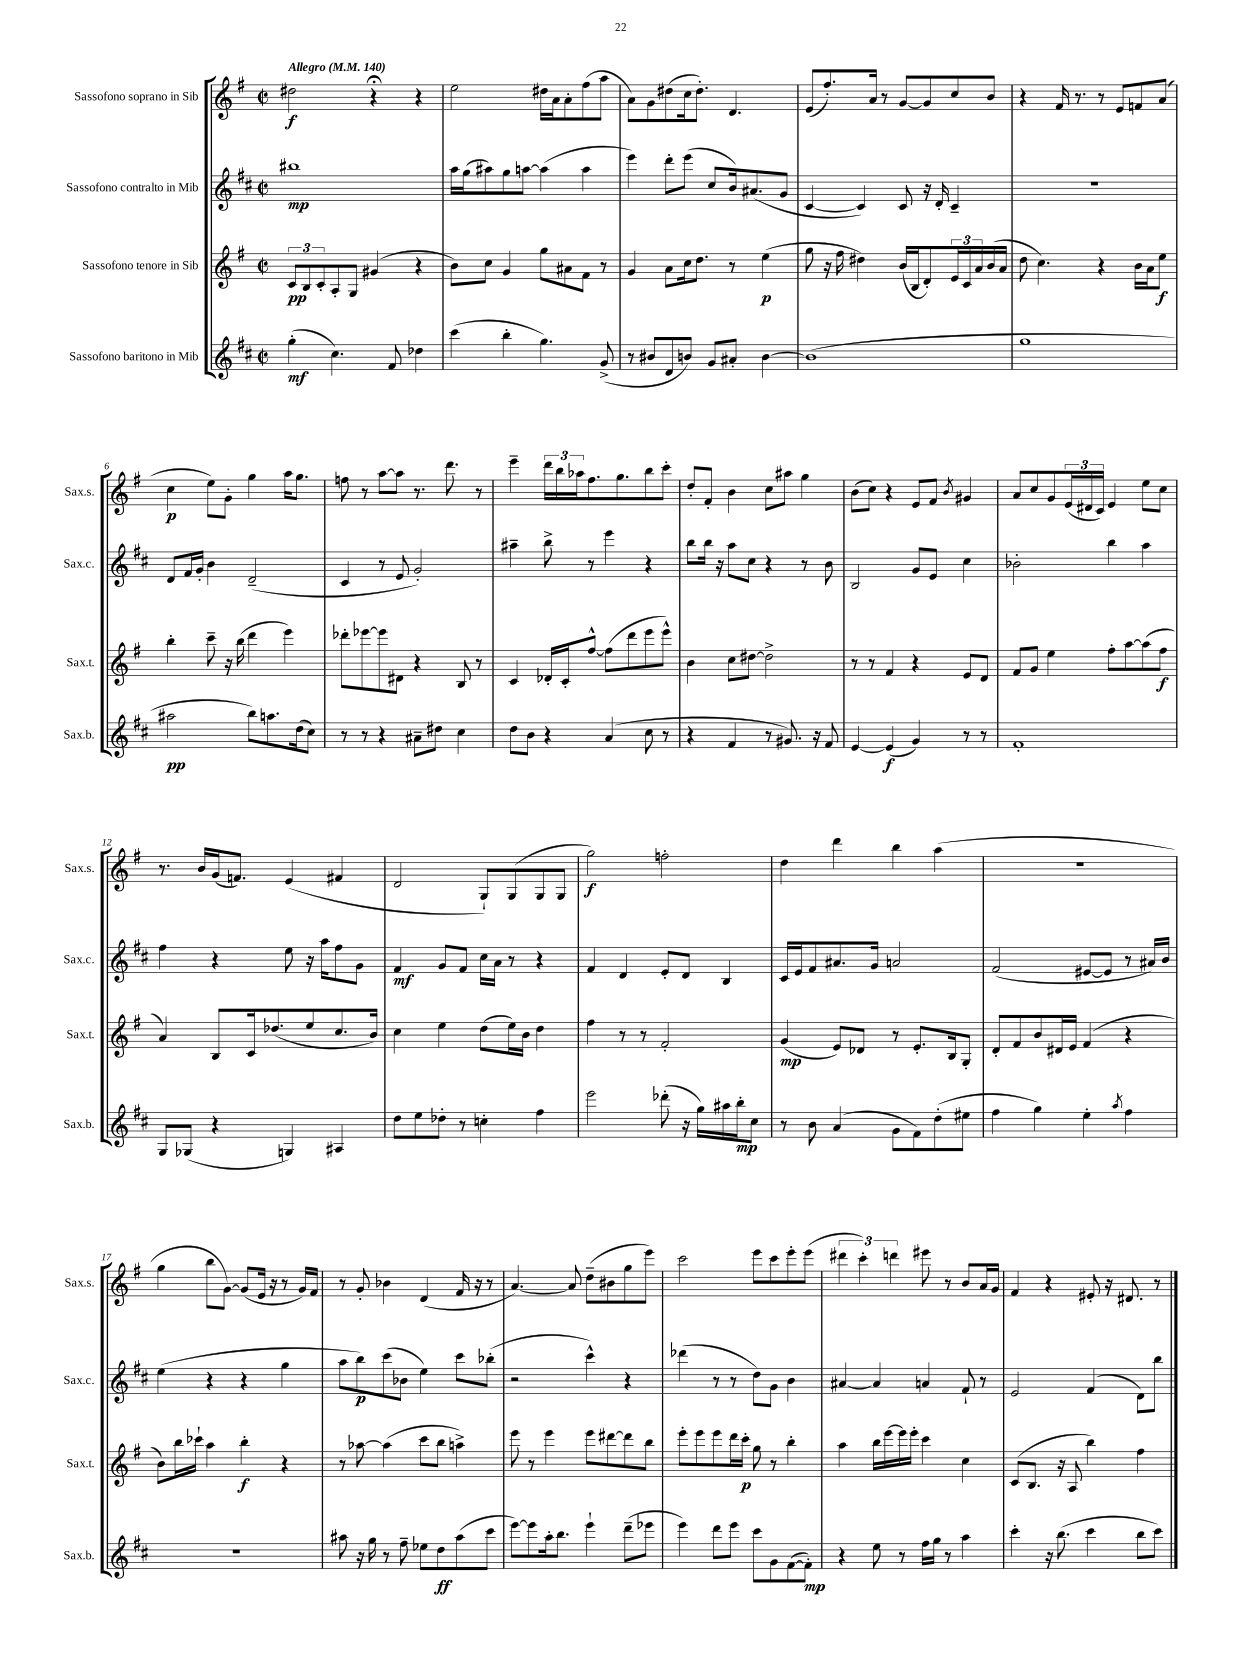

**kern	**dynam	**kern	**dynam	**kern	**dynam	**kern	**dynam
*part4	*part4	*part3	*part3	*part2	*part2	*part1	*part1
*staff4	*staff4	*staff3	*staff3	*staff2	*staff2	*staff1	*staff1
*I"Sassofono baritono in Mib	*	*I"Sassofono tenore in Sib	*	*I"Sassofono contralto in Mib	*	*I"Sassofono soprano in Sib	*
*I'Sax.b.	*	*I'Sax.t.	*	*I'Sax.c.	*	*I'Sax.s.	*
*clefG2	*	*clefG2	*	*clefG2	*	*clefG2	*
*k[f#c#]	*	*k[f#]	*	*k[f#c#]	*	*k[f#]	*
*M2/2	*	*M2/2	*	*M2/2	*	*M2/2	*
*met(c|)	*	*met(c|)	*	*met(c|)	*	*met(c|)	*
*MM140	*	*MM140	*	*MM140	*	*MM140	*
=1	=1	=1	=1	=1	=1	=1	=1
!	!	!	!	!	!	!LO:TX:a:B:t=Allegro	!
(4gg'\	mf	12c/L	pp	1bb#X	mp	2dd#X\	f
.	.	12B/	.	.	.	.	.
.	.	12c'/	.	.	.	.	.
4.cc#\)	.	8A'/	.	.	.	.	.
.	.	8G/J	.	.	.	.	.
.	.	(4g#X/	.	.	.	4r;<	.
8f#/	.	.	.	.	.	.	.
4dd-X\	.	4r	.	.	.	4r	.
=2	=2	=2	=2	=2	=2	=2	=2
(4ccc#\	.	8b\L)	.	16aa\LL	.	2ee\	.
.	.	.	.	(16gg\J	.	.	.
.	.	8cc\J	.	8aa#X\)	.	.	.
4bb'\	.	4g/	.	8gg\	.	.	.
.	.	.	.	[8aan\J	.	.	.
4.gg\)	.	8gg\L	.	(4aa\]	.	16dd#X\LL	.
.	.	.	.	.	.	16a\J	.
.	.	8a#X\	.	.	.	8a'\	.
.	.	8f#\J	.	4aa\	.	(8ff#\	.
(8g^/	.	8r	.	.	.	8aa\J	.
=3	=3	=3	=3	=3	=3	=3	=3
8r	.	4g/	.	4eee\)	.	8a\L)	.
8b#X/L	.	.	.	.	.	8g\	.
8d/	.	8a\L	.	8ddd'\L	.	(8dd#X\	.
8bn/J)	.	16cc\k	.	(8eee\J	.	16cc\k	.
.	.	8.dd\J	.	.	.	8.dd#'\J)	.
8g/L	.	.	.	8cc#/L	.	.	.
8a#X'/J	.	8r	.	16b/k)	.	4.d/	.
.	.	.	.	(8.a#X/	.	.	.
[4b\	.	(4ee\	p	.	.	.	.
.	.	.	.	8g/J	.	.	.
=4	=4	=4	=4	=4	=4	=4	=4
(1b]	.	8gg\	.	[4c#/	.	(8e/L	.
.	.	16r	.	.	.	8.ff#'/)	.
.	.	16ff#\	.	.	.	.	.
.	.	4dd#X\)	.	4c#/])	.	.	.
.	.	.	.	.	.	16a/Jk	.
.	.	.	.	.	.	8r	.
.	.	(16b/LL	.	8c#/	.	[8g/L	.
.	.	16B/J	.	.	.	.	.
.	.	8d'/)	.	16r	.	8g/]	.
.	.	.	.	16d'/	.	.	.
.	.	24e/L	.	4c#~/	.	8cc/	.
.	.	24c/	.	.	.	.	.
.	.	24a/	.	.	.	.	.
.	.	(16b/	.	.	.	8b/J	.
.	.	16a/JJ	.	.	.	.	.
=5	=5	=5	=5	=5	=5	=5	=5
1gg	.	8dd\	.	1r	.	4r	.
.	.	4.cc\)	.	.	.	.	.
.	.	.	.	.	.	16f#/	.
.	.	.	.	.	.	8.r	.
.	.	4r	.	.	.	8r	.
.	.	.	.	.	.	8e/L	.
.	.	16b\LL	.	.	.	8fn/	.
.	.	16a\J	.	.	.	.	.
.	.	8ee\J	f	.	.	(8a/J	.
!!LO:LB:g=z
=6	=6	=6	=6	=6	=6	=6	=6
2aa#X\	pp	4bb'\	.	8d/L	.	4cc\	p
.	.	.	.	16f#/L	.	.	.
.	.	.	.	16g'/JJ	.	.	.
.	.	8ccc~\	.	4b\	.	8ee\L)	.
.	.	16r	.	.	.	8g'\J	.
.	.	(16bb\	.	.	.	.	.
8bb\L)	.	4ddd\	.	(2d~/	.	4gg\	.
8.aan\	.	.	.	.	.	.	.
.	.	4eee\)	.	.	.	16aa\KL	.
(16dd\k	.	.	.	.	.	8.gg\J	.
8cc#\J)	.	.	.	.	.	.	.
=7	=7	=7	=7	=7	=7	=7	=7
8r	.	8ddd-X'\L	.	4c#/	.	8ffn\	.
8r	.	[8eee-X\	.	.	.	8r	.
4r	.	8eee-\]	.	8r	.	[8aa\L	.
.	.	8d#X\J	.	8e/	.	8aa\J]	.
8a#X~\L	.	4r	.	2g'/)	.	8.r	.
8dd#X\J	.	.	.	.	.	.	.
.	.	.	.	.	.	8.ddd\	.
4cc#\	.	8B/	.	.	.	.	.
.	.	8r	.	.	.	8r	.
=8	=8	=8	=8	=8	=8	=8	=8
8dd\L	.	4c/	.	4aa#X~\	.	4eee~\	.
8b\J	.	.	.	.	.	.	.
4r	.	16d-X'/LL	.	8bb^\	.	24ddd\LL	.
.	.	.	.	.	.	24bb\	.
.	.	16c'/J	.	.	.	.	.
.	.	.	.	.	.	24aa-X\J	.
.	.	[8ff#^^/J	.	8r	.	8.ff#\	.
(4a/	.	(8ff#\L]	.	4eee\	.	.	.
.	.	.	.	.	.	8.gg\	.
.	.	8ddd\	.	.	.	.	.
8cc#\	.	8eee\	.	4r	.	8bb\	.
8r	.	8eee^^\J)	.	.	.	8ccc'\J	.
=9	=9	=9	=9	=9	=9	=9	=9
4r	.	4b\	.	8bb\L	.	8dd'/L	.
.	.	.	.	16bb\Jk	.	8f#'/J	.
.	.	.	.	16r	.	.	.
4f#/	.	8cc\L	.	8aa\L	.	4b\	.
.	.	[8dd#X\J	.	8cc#\J	.	.	.
8r	.	2dd#^\]	.	4r	.	8cc\L	.
8.g#X/)	.	.	.	.	.	8aa#X\J	.
.	.	.	.	8r	.	4gg\	.
16r	.	.	.	.	.	.	.
8f#/	.	.	.	8b\	.	.	.
=10	=10	=10	=10	=10	=10	=10	=10
[4e/	.	8r	.	2B/	.	(8b\L	.
.	.	8r	.	.	.	8cc\J)	.
(4e/]	f	4f#/	.	.	.	4r	.
4g/)	.	4r	.	8g/L	.	8e/L	.
.	.	.	.	8e/J	.	8f#/J	.
.	.	.	.	.	.	8qb/	.
8r	.	8e/L	.	4cc#\	.	4g#X/	.
8r	.	8d/J	.	.	.	.	.
=11	=11	=11	=11	=11	=11	=11	=11
1f#'	.	8f#/L	.	2b-X'\	.	8a/L	.
.	.	8g/J	.	.	.	8cc/	.
.	.	4ee\	.	.	.	8g/	.
.	.	.	.	.	.	(24e/L	.
.	.	.	.	.	.	24d#X/	.
.	.	.	.	.	.	24c/JJ)	.
.	.	8ff#'\L	.	4bb\	.	4e/	.
.	.	[8aa\	.	.	.	.	.
.	.	(8aa\]	.	4aa\	.	8ee\L	.
.	.	8ff#\J	f	.	.	8cc\J	.
!!LO:LB:g=z
=12	=12	=12	=12	=12	=12	=12	=12
8G/L	.	4a/)	.	4ff#\	.	8.r	.
(8G-X/J	.	.	.	.	.	.	.
.	.	.	.	.	.	16b/LL	.
4r	.	8B/L	.	4r	.	(16g/J	.
.	.	.	.	.	.	8.fn/J)	.
.	.	16c/k	.	.	.	.	.
.	.	(8.dd-X/	.	.	.	.	.
4Gn/)	.	.	.	8ee\	.	(4e/	.
.	.	8ee/	.	16r	.	.	.
.	.	.	.	16aa\KL	.	.	.
4A#X/	.	8.cc/	.	8ff#\	.	4f#X/	.
.	.	.	.	8g\J	.	.	.
.	.	16b/Jk)	.	.	.	.	.
=13	=13	=13	=13	=13	=13	=13	=13
8dd\L	.	4cc\	.	4f#/	mf	2d/	.
8ee\	.	.	.	.	.	.	.
8dd-X'\J	.	4ee\	.	8g/L	.	.	.
8r	.	.	.	8f#/J	.	.	.
4ccn'\	.	(8dd\L	.	16cc#\LL	.	8G`/L)	.
.	.	.	.	16a\JJ	.	.	.
.	.	16ee\L)	.	8r	.	(8G/	.
.	.	16b\JJ	.	.	.	.	.
4ff#\	.	4dd\	.	4r	.	8G/	.
.	.	.	.	.	.	8G/J	.
=14	=14	=14	=14	=14	=14	=14	=14
2eee\	.	4ff#\	.	4f#/	.	2gg\)	f
.	.	8r	.	4d/	.	.	.
.	.	8r	.	.	.	.	.
(8ddd-X'\	.	2f#'/	.	8e'/L	.	2ffn'\	.
16r	.	.	.	8d/J	.	.	.
16gg\LL)	.	.	.	.	.	.	.
16aa#X\	.	.	.	4B/	.	.	.
16bb'\J	mp	.	.	.	.	.	.
8cc#\J	.	.	.	.	.	.	.
=15	=15	=15	=15	=15	=15	=15	=15
8r	.	(4g/	mp	16c#/LL	.	4dd\	.
.	.	.	.	16e/J	.	.	.
8b\	.	.	.	8f#/	.	.	.
(4a/	.	8e/L)	.	8.a#X/	.	4ddd\	.
.	.	8d-X/J	.	.	.	.	.
.	.	.	.	16g/Jk	.	.	.
8g\L	.	8r	.	2an/	.	4bb\	.
8f#\)	.	8.e'/L	.	.	.	.	.
(8dd'\	.	.	.	.	.	(4aa\	.
.	.	16B/k	.	.	.	.	.
8ee#X\J	.	8G'/J	.	.	.	.	.
=16	=16	=16	=16	=16	=16	=16	=16
4ff#\	.	8d'/L	.	(2f#/	.	1r	.
.	.	8f#/	.	.	.	.	.
4gg\)	.	8b/	.	.	.	.	.
.	.	16d#X/L	.	.	.	.	.
.	.	16e/JJ	.	.	.	.	.
4ee'\	.	(4f#/	.	[8e#X/L	.	.	.
.	.	.	.	8e#/J]	.	.	.
8qaa/	.	.	.	.	.	.	.
4ff#\	.	4r	.	8r	.	.	.
.	.	.	.	16a#X/LL)	.	.	.
.	.	.	.	16b/JJ	.	.	.
!!LO:LB:g=z
=17	=17	=17	=17	=17	=17	=17	=17
1r	.	8b\L)	.	(4ee\	.	4gg\	.
.	.	16bb\L	.	.	.	.	.
.	.	16ccc-X`\JJ	.	.	.	.	.
.	.	4aa\	.	4r	.	8bb\L	.
.	.	.	.	.	.	[8g\J)	.
.	.	4bb'\	f	4r	.	(8g/L]	.
.	.	.	.	.	.	16e/Jk	.
.	.	.	.	.	.	16r	.
.	.	4r	.	4gg\	.	8r	.
.	.	.	.	.	.	16g/LL)	.
.	.	.	.	.	.	16f#/JJ	.
=18	=18	=18	=18	=18	=18	=18	=18
8aa#X\	.	8r	.	8aa\L	.	8r	.
16r	.	[8aa-X\	.	8bb\)	p	8g'/	.
16gg\	.	.	.	.	.	.	.
8r	.	(4aa-\]	.	(8ccc#\	.	4b-X\	.
8ff#~\	.	.	.	8b-X\J	.	.	.
8ee-X\L	.	8ccc\L	.	4ee\)	.	(4d/	.
8dd\	ff	8bb\J	.	.	.	.	.
(8aa#\	.	4aan^\)	.	8ccc#\L	.	16f#/	.
.	.	.	.	.	.	16r	.
8ccc#\J	.	.	.	(8bb-X'\J	.	8r	.
=19	=19	=19	=19	=19	=19	=19	=19
[8eee\L)	.	8eee\	.	2r	.	[4.a/)	.
8eee\]	.	8r	.	.	.	.	.
16aa'\k	.	4eee\	.	.	.	.	.
8.bb\J	.	.	.	.	.	.	.
.	.	.	.	.	.	8a/]	.
4eee`\	.	8eee\L	.	4ccc#^^\)	.	(8dd~\L	.
.	.	[8ddd#X\	.	.	.	8b#X\	.
(8ddd~\L	.	8ddd#\]	.	4r	.	8gg\	.
8eee-X\J	.	8bb\J	.	.	.	8eee\J)	.
=20	=20	=20	=20	=20	=20	=20	=20
4eee\)	.	8eee'\L	.	(4ddd-X\	.	2ccc\	.
.	.	8eee\	.	.	.	.	.
8ddd\L	.	8eee\	.	8r	.	.	.
8eee\J	.	16ddd\L	.	8r	.	.	.
.	.	16ccc'\JJ	p	.	.	.	.
8ccc#\L	.	8gg\	.	8dd\L)	.	8eee\L	.
8g\	.	8r	.	8g\J	.	8ccc\	.
([8f#\	.	4bb'\	.	4b\	.	8eee'\	.
8f#'\J])	mp	.	.	.	.	(8eee\J	.
=21	=21	=21	=21	=21	=21	=21	=21
4r	.	4aa\	.	[4a#X/	.	6ddd#X\	.
.	.	.	.	.	.	6ccc'\)	.
8ee\	.	16bb\LL	.	4a#/]	.	.	.
.	.	[16eee\	.	.	.	.	.
.	.	.	.	.	.	6dddn\	.
8r	.	16eee\]	.	.	.	.	.
.	.	16eee'\JJ	.	.	.	.	.
16ff#\LL	.	4ccc\	.	4an/	.	8eee#X\	.
16gg\JJ	.	.	.	.	.	.	.
8r	.	.	.	.	.	8r	.
4aa\	.	4cc\	.	8f#`/	.	8b/L	.
.	.	.	.	8r	.	16a/L	.
.	.	.	.	.	.	16g/JJ	.
=22	=22	=22	=22	=22	=22	=22	=22
4ccc#'\	.	(8c/L	.	2e/	.	4f#/	.
.	.	8.B/J	.	.	.	.	.
16r	.	.	.	.	.	4r	.
(8.bb\	.	16r	.	.	.	.	.
.	.	8A/	.	.	.	.	.
4ccc#\	.	4bb\)	.	(4f#/	.	8e#X'/	.
.	.	.	.	.	.	16r	.
.	.	.	.	.	.	8.d#X/	.
8bb\L	.	4ff#\	.	8d\L)	.	.	.
8ccc#\J)	.	.	.	8bb\J	.	8r	.
==	==	==	==	==	==	==	==
*-	*-	*-	*-	*-	*-	*-	*-
